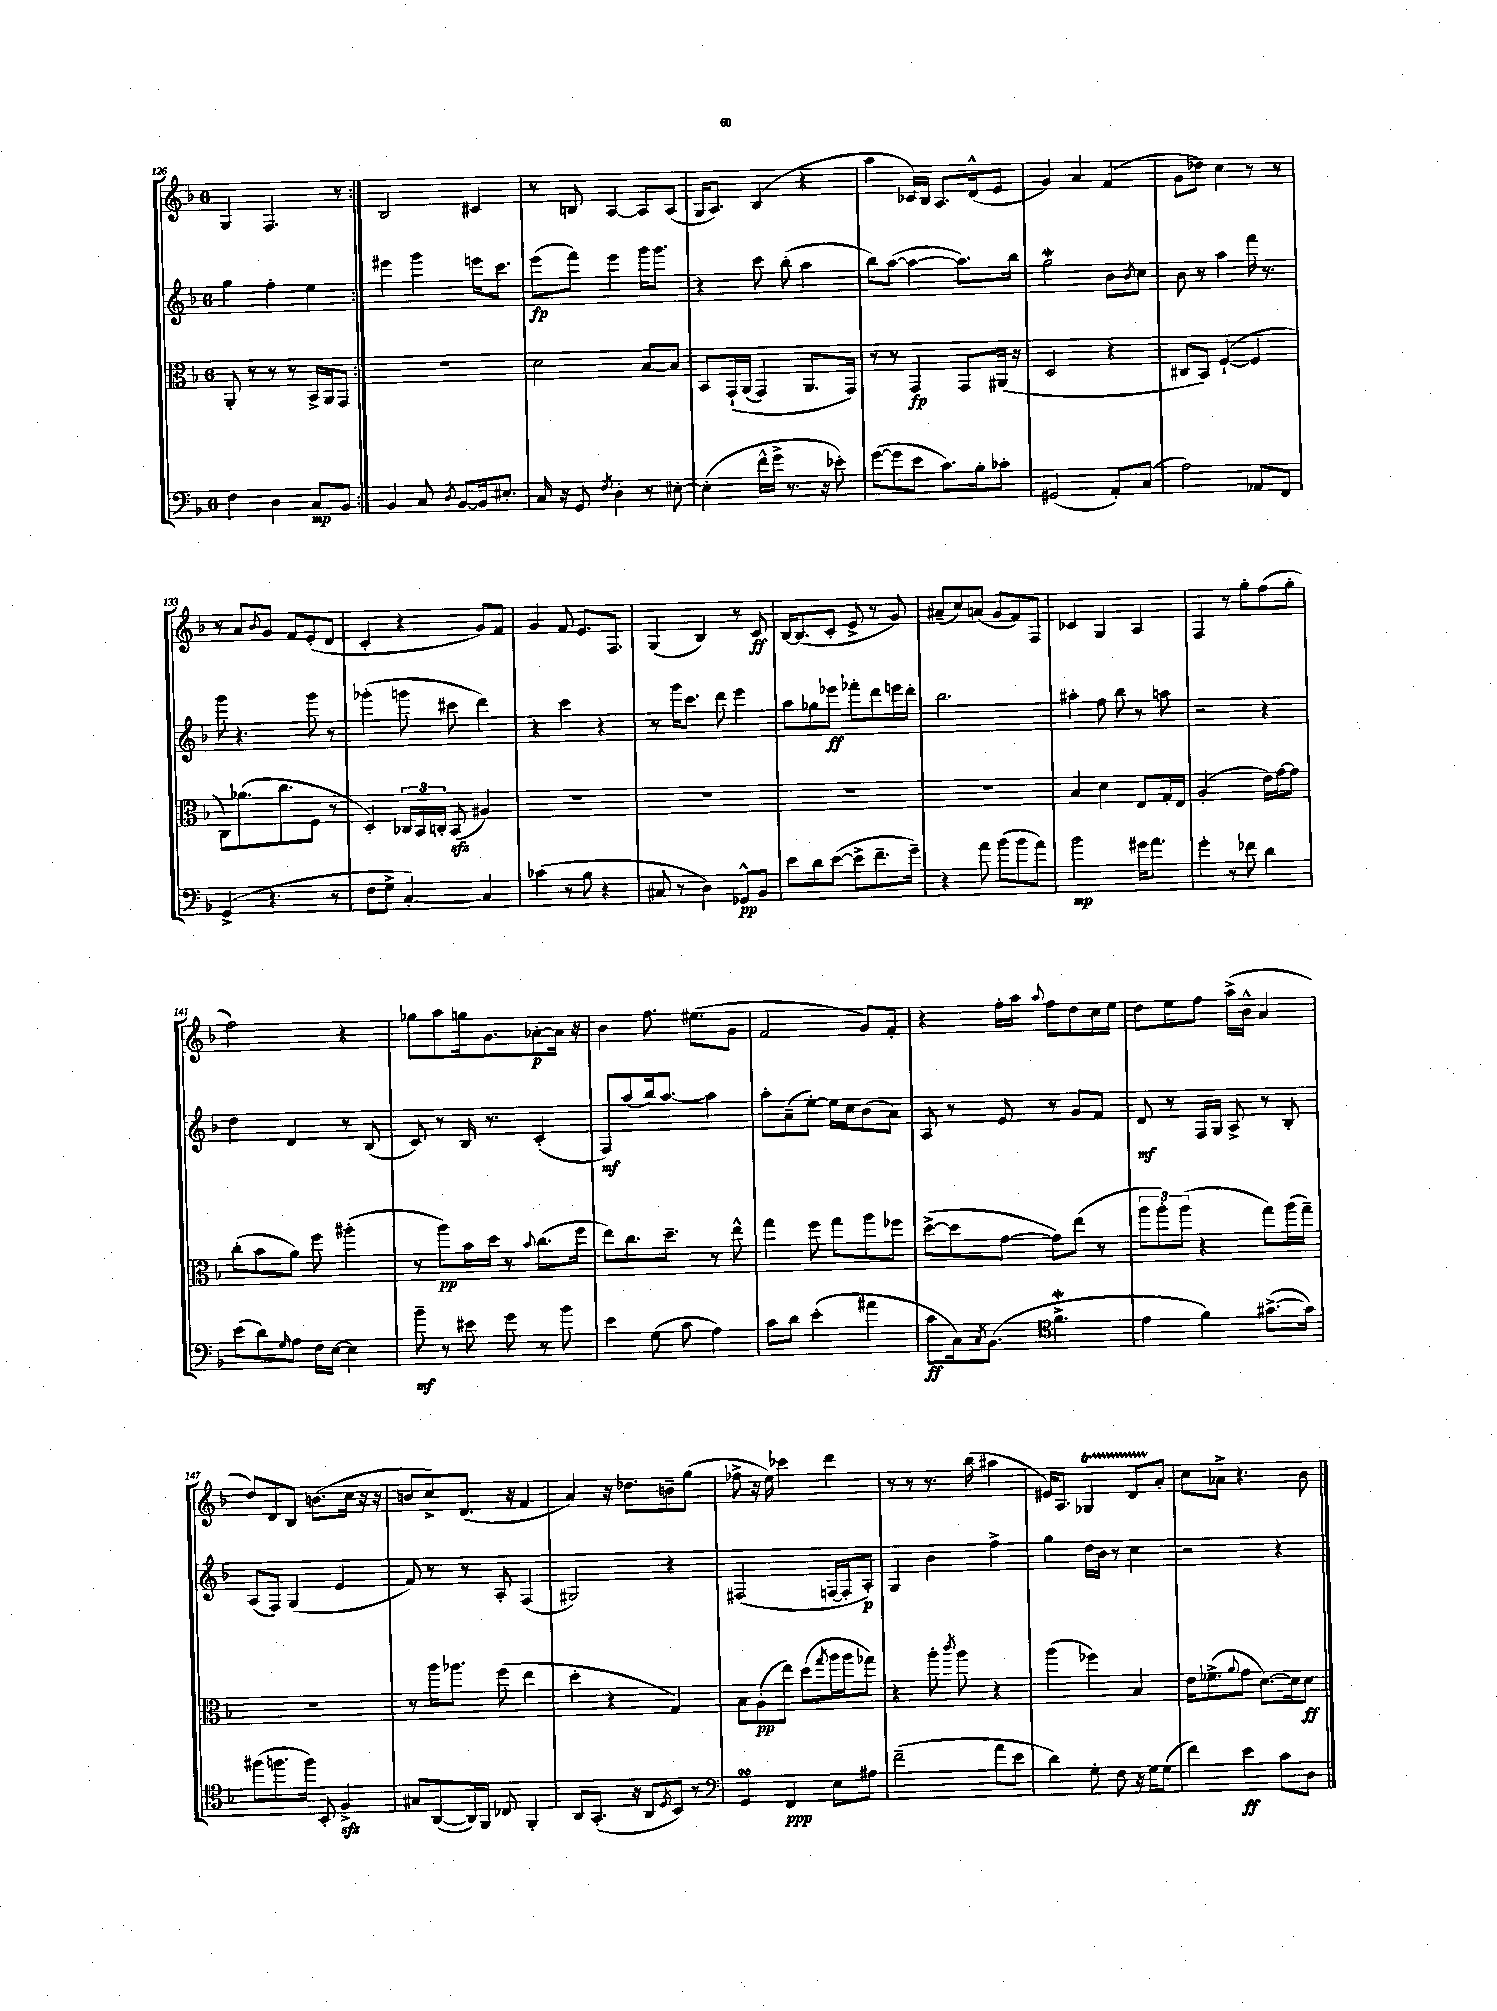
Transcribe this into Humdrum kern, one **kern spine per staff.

**kern	**kern	**kern	**kern
*staff4	*staff3	*staff2	*staff1
*clefF4	*clefC3	*clefG2	*clefG2
*k[b-]	*k[b-]	*k[b-]	*k[b-]
*M6/8	*M6/8	*M6/8	*M6/8
4F\	8AA'/	4gg\	4G/
.	8r	.	.
4D\	8r	4ff'\	4.F/
.	8r	.	.
8C/L	16BB-^/LL	4ee\	.
.	16AA/J	.	.
8BB-/J	8GG/J	.	8r
=:|!	=:|!	=:|!	=:|!
4BB-/	2.r	4eee#\	2B-/
8C/	.	4ggg\	.
8qD/	.	.	.
[8BB-/L	.	.	.
16BB-/]k	.	16eee\LK	4c#/
8.E#'/J	.	8.ccc\J	.
=	=	=	=
16C/	2d\	(8eee\L	8r
16r	.	.	.
8GG/	.	8fff\J)	8B/
8qF/	.	.	.
4D'\	.	4eee\	[4A/
8r	[8B-/L	16ggg\LK	8A/]L
.	.	8.ggg\J	.
[8E#'\	8B-/]J	.	(8A/J
=	=	=	=
(4E#'\]	8BB-/L	4r	16G/LK
.	.	.	8.A/J)
.	&(16GG`/L	.	.
.	(16AA/JJ	.	.
16f^^\LL	4GG/)	8ccc\	(4B-/
16g^\JJ	.	.	.
8.r	.	(8bb-'\	.
.	8.AA/L	4aa\	4r
16r	.	.	.
8e-'\)	.	.	.
.	16GG/Jk&)	.	.
=	=	=	=
([8g\L	8r	8bb-\L)	4aa\
8g\]	8r	([8aa\J	.
8e\J	4GG/	4aa\_	16c-/LL)
.	.	.	16B-/JJ
8.c\L)	.	.	8.A/L
.	8GG/L	8.aa\]L)	.
16B-'\k	.	.	(16d^^/k
8c-'\J	(16AA#/Jk	.	8e/J
.	16r	16bb-\Jk	.
=	=	=	=
(2GG#/	2D/	2gg\	4g/)
.	.	.	4a/
8AA'/L)	4r	8b-\L	(4f/
.	.	8qb-/	.
(8C/J	.	8cc\J	.
=	=	=	=
2A\)	8C#/L	8b-\	8g\L
.	8BB-/J)	8r	8dd-\J)
.	([4F`/	4aa\	4cc\
8AA-/L	4F/]	16fff\	8r
.	.	8.r	.
8FF/J	.	.	8r
=	=	=	=
(4GG^/	8C\L)	8ggg\	8r
.	(8.a-\	4.r	8a/L
.	.	.	8qb-/
4.r	.	.	8g/J
.	8.cc\	.	.
.	.	.	8f/L
.	8F\J	8ggg\	(8e'/
8r	8r	8r	8d/J
=	=	=	=
8F\L	4D'/)	(4ggg-'\	4c'/
8G^\J	.	.	.
[4C'/)	24C-/LL	8ggg\	4r
.	24BB-/	.	.
.	24C'/JJ	.	.
.	(8BB-/	8ccc#\	.
4C/]	4A#/)	4ddd\)	8g/L)
.	.	.	8f/J
=	=	=	=
(4c-\	2.r	4r	4g/
8r	.	4ccc\	8f/
8B-\	.	.	8.e/L
4r	.	4r	.
.	.	.	8.F/J
=	=	=	=
8C#/	2.r	8r	(4G/
8r	.	16ggg\LK	.
.	.	8.ccc\J	.
4D\)	.	.	4B-/)
.	.	8ddd\	.
8GG-^^/L	.	4eee\	8r
8BB-/J	.	.	8c/
=	=	=	=
8e\L	2.r	8aa\L	[16B-/LK
.	.	.	(8.B-/]
8d\	.	8gg-\	.
([8e\J	.	8eee-\J	8c'/J
8e^\]L	.	8fff-'\L	8e^/
8.f~\	.	8ddd\	8r
.	.	16eee\L	8g/)
16g~\Jk)	.	16ddd'\JJ	.
=	=	=	=
4r	2.r	2.bb-\	(8a#~/L
.	.	.	8cc/)
8a\	.	.	(8a/J
(8b-\L	.	.	8g/L
8b-\	.	.	8f/)
8a\J)	.	.	8F/J
=	=	=	=
2b-\	4B-/	4aa#'\	4c-/
.	4d\	8ff\	4G/
.	.	8bb-\	.
16g#\LK	8E/L	8r	4A/
8.a\J	.	.	.
.	16G'/L	8aa\	.
.	16E/JJ	.	.
=	=	=	=
4g'\	(2A'/	2r	4F/
8r	.	.	8r
8f-\	.	.	8gg'\L
4d\	16e\LL)	4r	(8ff\
.	[16g\J	.	.
.	8g\]J	.	8gg'\J
=	=	=	=
(8e\L	(8cc'\L	4dd\	2ff\)
8d\)	8b-\	.	.
16qqG/	.	.	.
8A\J	8a\J)	4d/	.
16F\LL	8ff\	.	.
[16E\JJ	.	.	.
4E\]	(4aa#'\	8r	4r
.	.	(8B-/	.
=	=	=	=
8b-~\	8r	8c/)	8gg-\L
8r	8aa\L)	8r	8aa\
8e#\	16b-\L	16B-/	16gg\k
.	16dd\JJ	8.r	8.g\
8g\	8r	.	.
.	8qqb-/	.	.
8r	(8.cc\L	(4c'/	[8a-'\
8b-\	.	.	16a-\]Jk
.	16ff\Jk	.	16r
=	=	=	=
4e\	8ee\L)	8F/L)	4b-\
.	8.cc\	(8aa/	.
(8G\	.	16bb-/k)	8.ff\
.	8.dd~\J	[8.aa/J	.
8c\	.	.	.
.	.	.	(8.ee#\L
4A\)	8r	4aa\]	.
.	8ee^^\	.	8g\J
=	=	=	=
8c\L	4gg\	8aa'\L	2f/
8d\J	.	(8a~\	.
(4e'\	8ff\	[8ee'\J)	.
.	8gg\L	16ee\]LL	.
.	.	16cc\J	.
4a#\	8aa\	(8b-\	8g/L)
.	8ff-\J	8a\J)	8f'/J
=	=	=	=
8c\L	([8dd^\L	8A/	4r
16C\k)	8dd\]	8r	.
8qC/	.	.	.
(8.BB-\J	.	.	.
.	[8g\J	8e/	16ff'\LL
.	.	.	16aa\JJ
*clefC4	*	*	*
.	.	.	8qqaa/
4.f^\	8g\]L)	8r	8ff\L
.	(8ee\J	8g/L	8dd\
.	8r	8f/J	16cc\L
.	.	.	16ee\JJ
=	=	=	=
4e\	12aa\L	8d/	8dd\L
.	12aa'\)	.	.
.	.	8r	8ee\
.	(12aa\J	.	.
4f\)	4r	16F/LL	8ff\J
.	.	16G/JJ	.
.	.	8A^/	(16aa^\LL
.	.	.	16b-^^\JJ
([8.g#^\L	8gg\L)	8r	4a/
.	(16aa\L	8B-'/	.
16g#\]Jk)	16gg~\JJ)	.	.
=	=	=	=
(8ff#\L	2.r	(8A/L	8dd/L)
8.ff\	.	8F/J)	8d/
.	.	(4G/	8B-/J
16ff\Jk)	.	.	.
8BB-'/	.	.	(8.b\L
4F^/	.	4e/	.
.	.	.	16cc\Jk
.	.	.	16r
.	.	.	16r
=	=	=	=
8G#/L	8r	8f/)	8b/L
([8AA/	16aa\LK	8r	8cc^/)
.	8.aa-\J	.	.
16AA/]L)	.	8r	(8.d/J
16FF/JJ	.	.	.
8C-/	(8ff\	8A'/	.
.	.	.	16r
4FF'/	4ee\	(4F/	4f/
=	=	=	=
8AA/L	4dd'\	2G#/)	4a/)
(8.GG'/J	.	.	.
.	4r	.	16r
16r	.	.	8.dd-\L
8AA/L	.	.	.
8qD/	.	.	.
8BB-/J)	4G/)	4r	8b~\
8r	.	.	(8gg\J
=	=	=	=
*clefF4	*	*	*
4GG/	8B-\L	(2F#/	8ff-^\
.	(8A'\	.	16r
.	.	.	16ee\)
4FF/	8ee\J)	.	4ccc-\
.	(8dd\L	.	.
.	8qgg/	.	.
8E\L	16aa\L	[16F/LL	4ddd\
.	16aa\J	16F'/]J	.
8A#\J	8gg-\J)	8A'/J)	.
=	=	=	=
(2f~\	4r	4G/	8r
.	.	.	8r
.	8aa'\	4b-\	8.r
.	8qccc/	.	.
.	8aa\	.	.
.	.	.	(16bb-\
8a\L	4r	4ff^\	4aa#\
8e\J	.	.	.
=	=	=	=
4d\)	(4aa\	4gg\	16e#/LK)
.	.	.	8.A/J
8G'\	4ff-\)	16dd\LL	4G-/
.	.	16b-\JJ	.
8F\	.	8r	.
16r	4B-/	4cc\	8d/L
16G\LK	.	.	.
(8G\J	.	.	8a'/J
=	=	=	=
4f\)	16e\LK	2r	8cc\L
.	(8.f-^\	.	.
.	.	.	8a-^\J
.	8qqa/	.	.
4e\	8g\J	.	4.r
.	[8.d\L)	.	.
8c\L	.	4r	.
.	16d\]k	.	.
8D\J	8d\J	.	8b-\
==	==	==	==
*-	*-	*-	*-
